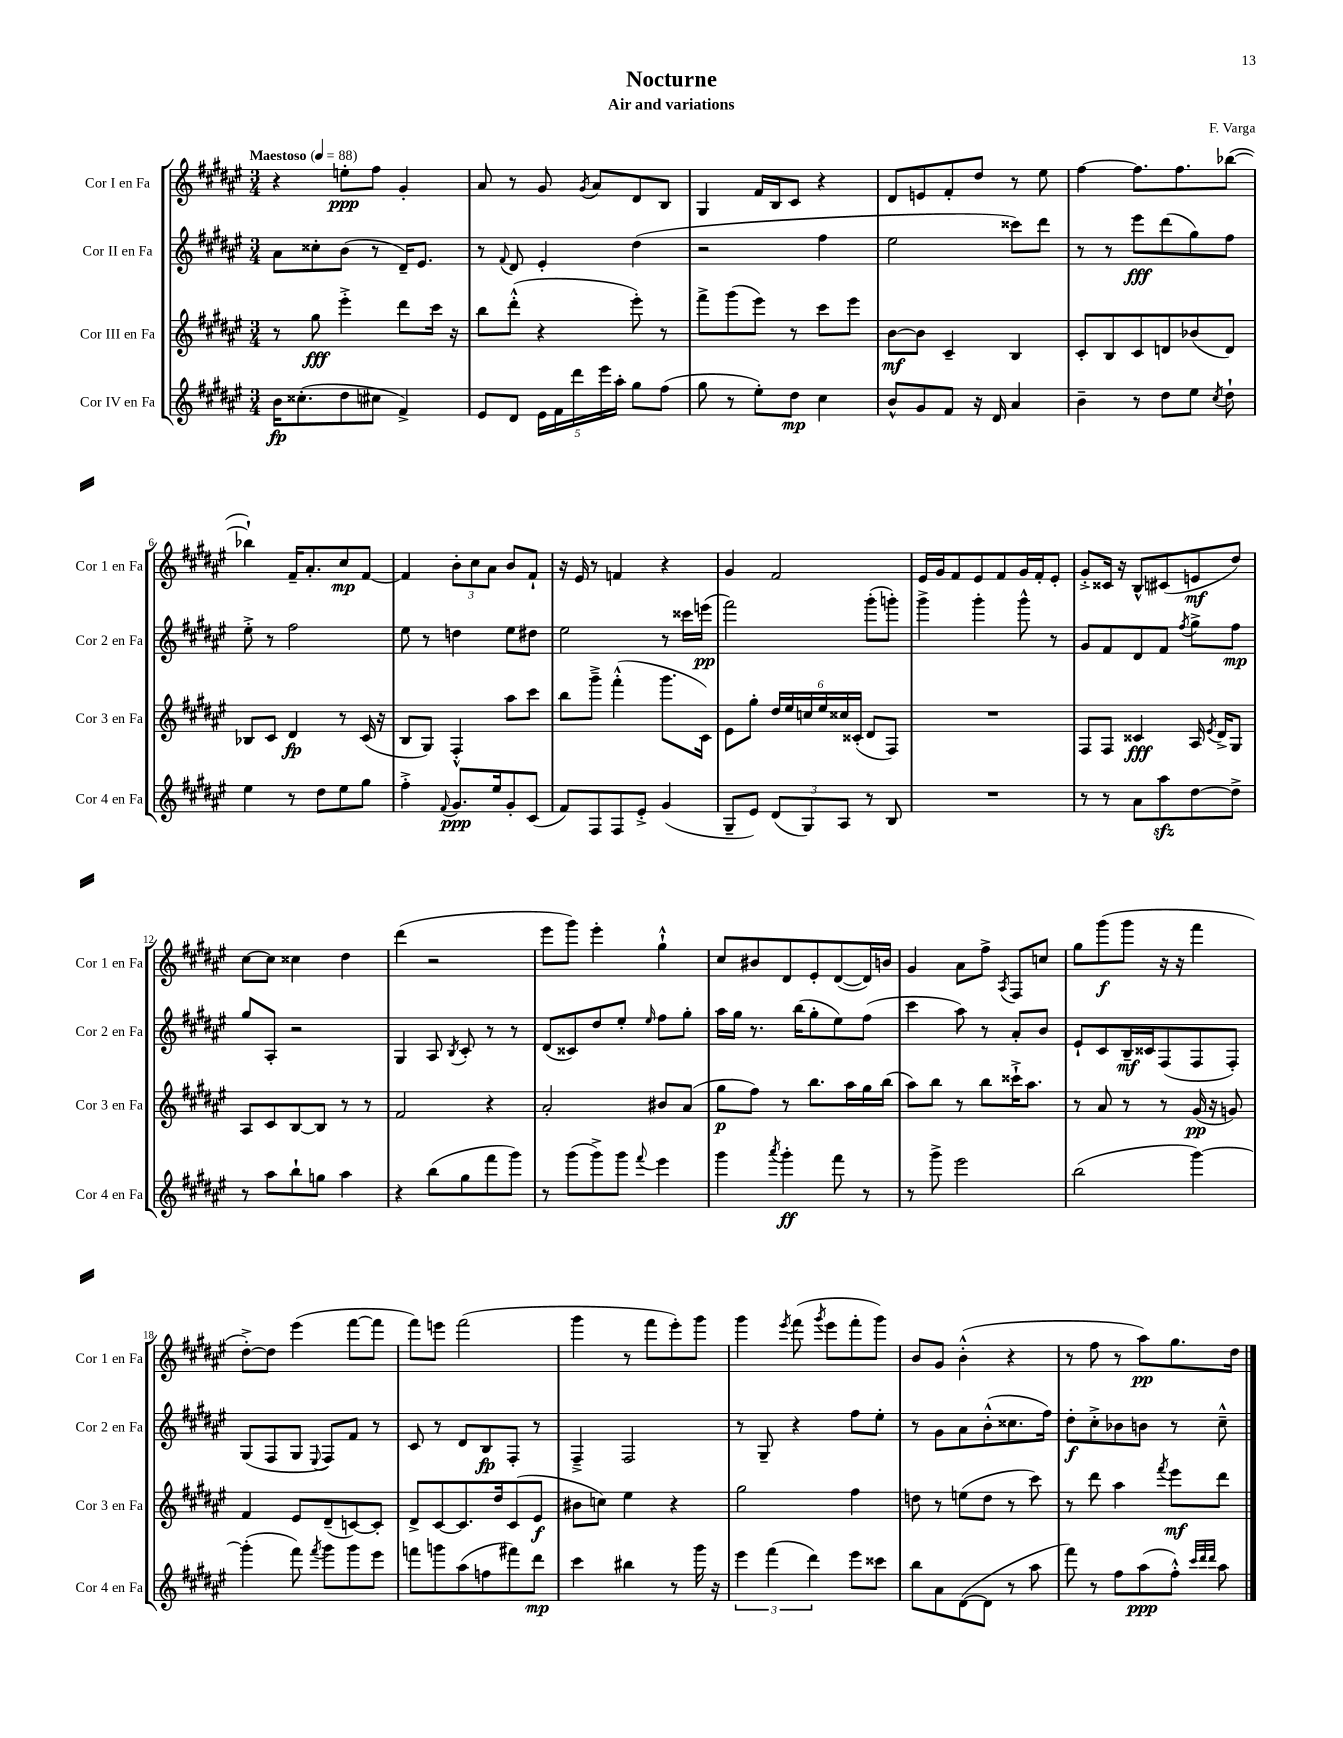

**kern	**kern	**kern	**kern
*staff4	*staff3	*staff2	*staff1
*clefG2	*clefG2	*clefG2	*clefG2
*k[f#c#g#d#a#e#]	*k[f#c#g#d#a#e#]	*k[f#c#g#d#a#e#]	*k[f#c#g#d#a#e#]
*M3/4	*M3/4	*M3/4	*M3/4
*MM88	*MM88	*MM88	*MM88
16b\LK	8r	8a#\L	4r
(8.cc##'\	.	.	.
.	8gg#\	8cc##'\	.
8dd#\	4eee#'^\	(8b\J	8ee'\L
8cc#\J	.	8r	8ff#\J
4f#^/)	8ddd#\L	16d#~/LK)	4g#'/
.	.	8.e#/J	.
.	16ccc#\Jk	.	.
.	16r	.	.
=	=	=	=
8e#/L	8bb\L	8r	8a#/
.	.	8qqf#/	.
8d#/J	(8ddd#'^^\J	8d#/	8r
20e#\LL	4r	4e#'/	8g#/
20f#\	.	.	.
20ddd#\	.	.	.
.	.	.	8qg#/
.	.	.	8a#/L
20eee#\	.	.	.
20aa#'\JJ	.	.	.
8gg#\L	8eee#'\)	(4dd#\	8d#/
(8ff#\J	8r	.	8B/J
=	=	=	=
8gg#\	8fff#^\L	2r	4G#/
8r	(8ggg#\	.	.
8ee#'\L)	8eee#\J)	.	16f#/LL
.	.	.	16B/J
8dd#\J	8r	.	8c#/J
4cc#\	8ccc#\L	4ff#\	4r
.	8eee#\J	.	.
=	=	=	=
8b^^/L	[8b\L	2ee#\	8d#/L
8g#/	8b\]J	.	8e/
8f#/J	4c#~/	.	8f#'/
16r	.	.	8dd#/J
16d#/	.	.	.
4a#/	4B/	8ccc##\L)	8r
.	.	8ddd#\J	8ee#\
=	=	=	=
4b~\	8c#'/L	8r	[4ff#\
.	8B/	8r	.
8r	8c#/	8eee#\L	8.ff#\]L
8dd#\L	8d/	(8ddd#\	.
.	.	.	8.ff#\
8ee#\J	(8b-/	8gg#\)	.
8qcc#/	.	.	.
8dd#`\	8d/J)	8ff#\J	([8bb-\J
=	=	=	=
4ee#\	8B-/L	8ee#'^\	4bb-`\])
.	8c#/J	8r	.
8r	4d#/	2ff#\	16f#~/LK
.	.	.	8.a#'/
8dd#\L	.	.	.
8ee#\	8r	.	8cc#/
8gg#\J	(16c#/	.	[8f#/J
.	16r	.	.
=	=	=	=
4ff#'^\	8B/L	8ee#\	4f#/]
.	8G#/J)	8r	.
8qqf#/	.	.	.
8.g#/L	4F#'^^/	4dd\	12b'\L
.	.	.	12cc#\
.	.	.	12a#\J
16ee#/k	.	.	.
8g#'/	8aa#\L	8ee#\L	8b/L
(8c#/J	8ccc#\J	8dd#\J	8f#`/J
=	=	=	=
8f#/L)	8bb\L	2ee#\	16r
.	.	.	16e#/
8F#/	8ggg#~^\J	.	8r
8F#/	(4fff#'^^\	.	4f/
8e#'^/J	.	.	.
(4g#/	8.ggg#\L	8r	4r
.	.	16ccc##\LL	.
.	16c#\Jk)	(16eee\JJ	.
=	=	=	=
8G#~/L	8e#\L	2fff#\)	4g#/
8e#/J)	8gg#'\J	.	.
(12d#/L	24dd#/LL	.	2f#/
.	24ee#/	.	.
12G#/)	24cc/	.	.
.	24ee#/	.	.
12A#/J	24cc##/	.	.
.	(24c##'/JJ	.	.
8r	8d#/L	(8ggg#'\L	.
8B/	8F#/J)	8ggg'\J)	.
=	=	=	=
2.r	2.r	4ggg#^\	16e#/LL
.	.	.	16g#/J
.	.	.	8f#/
.	.	4ggg#'\	8e#/
.	.	.	8f#/
.	.	8ggg#^^\	16g#/L
.	.	.	16f#'/J
.	.	8r	8e#'/J
=	=	=	=
8r	8F#/L	8g#/L	8g#'^/L
8r	8F#/J	8f#/	16c##/Jk
.	.	.	16r
8a#\L	4c##/	8d#/	8B^^/L
8aa#\	.	8f#/J	(8c#/
.	.	8qff#/	.
[8dd#\	16A#/	8gg#^\L	8e/
.	8qe#/	.	.
.	16d#^/LK	.	.
8dd#^\]J	8G#/J	8ff#\J	8dd#/J)
=	=	=	=
8r	8A#/L	8gg#/L	[8cc#\L
8aa#\L	8c#/	8A#'/J	8cc#\]J
8bb`\	[8B/	2r	4cc##\
8gg\J	8B/]J	.	.
4aa#\	8r	.	4dd#\
.	8r	.	.
=	=	=	=
4r	2f#/	4G#/	(4ddd#\
(8bb\L	.	8A#/	2r
.	.	8qB/	.
8gg#\	.	8c#'/	.
8fff#\	4r	8r	.
8ggg#\J)	.	8r	.
=	=	=	=
8r	2a#'/	(8d#/L	8eee#\L
(8ggg#\L	.	8c##/)	8ggg#\J)
8ggg#^\)	.	8dd#/	4eee#'\
8ggg#\J	.	8ee#'/J	.
8qqfff#/	.	16qqee#/	.
4eee#\	8b#/L	8ff#\L	4gg#`^^\
.	(8a#/J	8gg#'\J	.
=	=	=	=
4ggg#\	8gg#\L	16aa#\LL	8cc#/L
.	.	16gg#\JJ	.
.	8ff#\J)	8.r	8b#/
8qaaa#/	.	.	.
4ggg#'\	8r	.	8d#/
.	.	(16bb\LK	.
.	8.bb\L	8gg#'\	8e#'/
8fff#\	.	8ee#\)	([8d#/
.	16aa#\L	.	.
8r	16gg#\	(8ff#\J	16d#/]L)
.	(16bb\JJ	.	16b/JJ
=	=	=	=
8r	8aa#\L)	4ccc#\	4g#/
8ggg#^\	8bb\J	.	.
2eee#\	8r	8aa#\)	8a#\L
.	8bb\L	8r	8ff#^\J
.	.	.	8qA#/
.	16ccc##`^\K	8a#'/L	8F#/L
.	8.aa#\J	.	.
.	.	8b/J	8cc/J
=	=	=	=
(2bb\	8r	8e#`/L	8gg#\L
.	8a#/	8c#/	(8ggg#\
.	8r	16B~/L	8ggg#\J
.	.	16c##/J	.
.	8r	(8F#/	16r
.	.	.	16r
[4ggg#\)	(16g#/	8F#/	4fff#\
.	16r	.	.
.	8g/)	8F#'/J)	.
=	=	=	=
(4ggg#'\]	4f#/	(8G#/L	[8dd#'^\L)
.	.	8F#/	8dd#\]J
8fff#\)	8e#/L	8G#/J	(4eee#\
8qfff#/	.	8qqE#/	.
8ggg#\L	(8d#~/	8F#/L)	.
8ggg#\	[8c/)	8f#/J	[8fff#\L
8eee#\J	8c'/]J	8r	8fff#\]J
=	=	=	=
8fff\L	8d#^/L	8c#/	8fff#\L)
8ggg\	[8c#/	8r	8eee\J
(8aa#\	8.c#/]	8d#/L	(2fff#\
8ff\	.	8B/	.
.	16dd#/k	.	.
8fff#\)	(8c#/	8F#'/J	.
8ddd#\J	8e#/J	8r	.
=	=	=	=
4ccc#\	8b#\L	4F#~^/	4ggg#\
.	8cc\J)	.	.
4bb#\	4ee#\	2F#/	8r
.	.	.	8fff#\L
8r	4r	.	8eee#'\)
16ggg#\	.	.	8ggg#\J
16r	.	.	.
=	=	=	=
6eee#\	2gg#\	8r	4ggg#\
.	.	8G#~/	.
(6fff#\	.	.	.
.	.	.	8qeee#/
.	.	4r	(8fff#\
6ddd#\)	.	.	.
.	.	.	8qggg#/
.	.	.	8eee#\L
8eee#\L	4ff#\	8ff#\L	8fff#'\
8ccc##\J	.	8ee#'\J	8ggg#\J)
=	=	=	=
8bb\L	8dd\	8r	8b/L
8a#\	8r	8g#\L	8g#/J
([8d#\	(8ee\L	8a#\	(4b'^^\
8d#\]J	8dd\J	(8b'^^\	.
8r	8r	8.cc##\	4r
8aa#\	8ccc#\)	.	.
.	.	16ff#\Jk)	.
=	=	=	=
8fff#\)	8r	8dd#'\L	8r
8r	8ddd#\	8cc#'^\	8ff#\
8ff#\L	4aa#\	8b-\	8r
(8aa#\	.	8b\J	8aa#\L)
.	8qfff#/	.	.
8ff#'^^\J)	8eee#\L	8r	8.gg#\
32qqccc#/LLL	.	.	.
32qqddd#/	.	.	.
32qqddd#/JJJ	.	.	.
8aa#\	8ddd#\J	8cc#~^^\	.
.	.	.	16dd#\Jk
==	==	==	==
*-	*-	*-	*-
